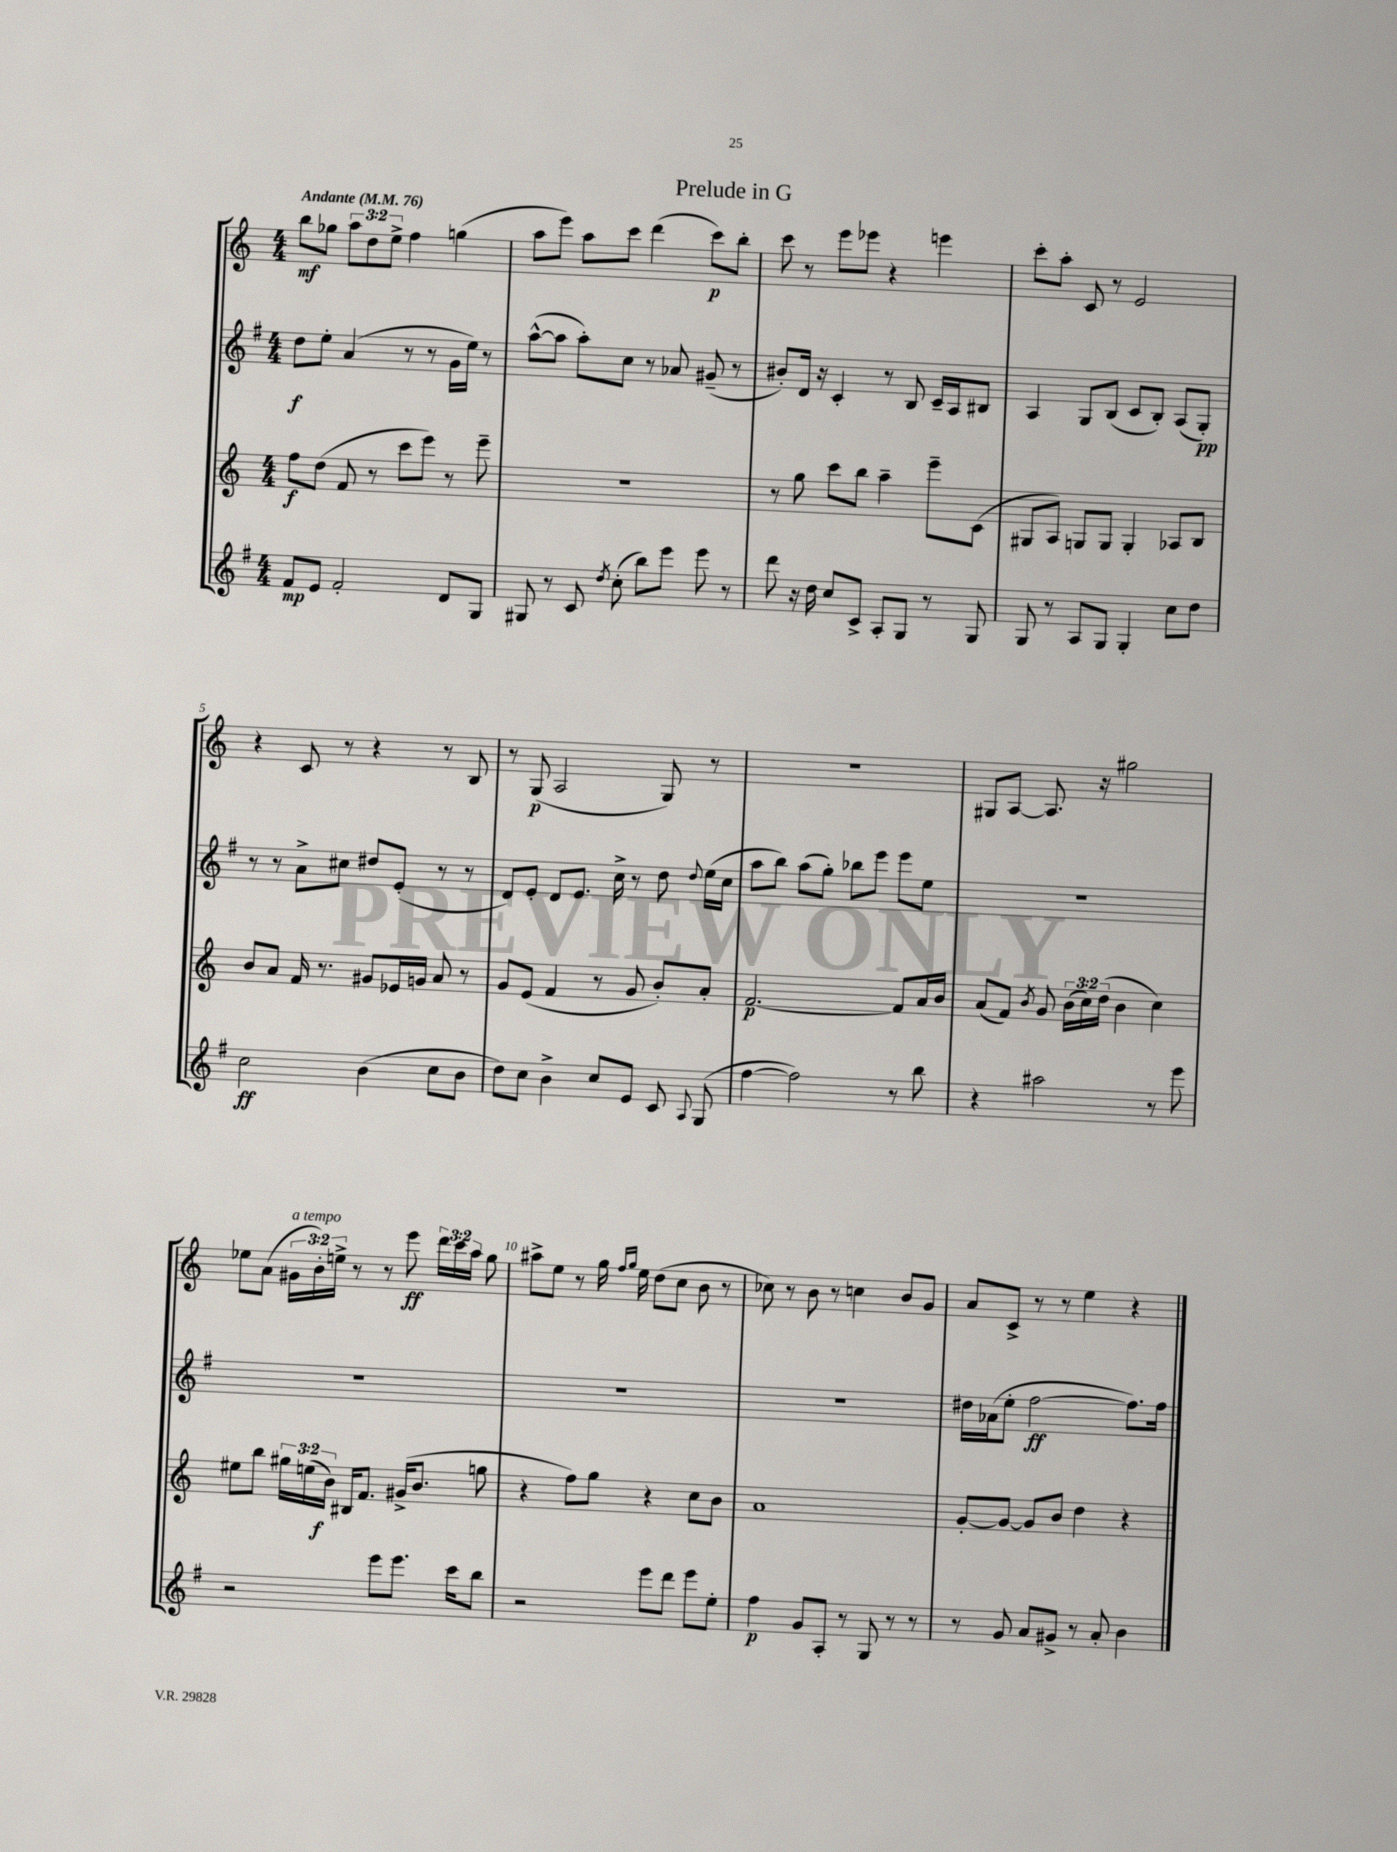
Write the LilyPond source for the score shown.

\header { title = "Prelude in G" }
<<
\new StaffGroup <<
\new Staff = "s0" {
    \clef treble \key c \major \numericTimeSignature \time 4/4 \override Staff.TupletNumber.text = #tuplet-number::calc-fraction-text \tempo "Andante" 4 = 76
    \autoBeamOff b''8[\mf ges''8] \tuplet 3/2 { a''8[ d''8 e''8]-> } f''4 g''4( |
    a''8[ e'''8]) a''8[ c'''8] d'''4( c'''8[\p) b''8]-. |
    c'''8 r8 e'''8[ ees'''8] r4 e'''4 |
    c'''8[-. a''8]-. c'8 r8 e'2 |
    r4 c'8 r8 r4 r8 b8 |
    r8 g8\p( a2 g8) r8 |
    r1 |
    gis8[ a8]~ a8. r16 gis''2 |
    ees''8[ a'8]( \tuplet 3/2 { gis'16[^\markup { \italic "a tempo" } b'16-.) e''16]-> } r8 r8 e'''8\ff \tuplet 3/2 { d'''16[ c'''16 a''16] } g''8 |
    ais''8[-> e''8] r8 g''16 \grace { f''16[ g''16] } e''16 d''8[( c''8] b'8 r8 |
    ces''8) r8 b'8 r8 c''4 b'8[ g'8] |
    a'8[ c'8]-> r8 r8 e''4 r4 \bar "|." |
}
\new Staff = "s1" {
    \clef treble \key g \major \numericTimeSignature \time 4/4
    \autoBeamOff d''8[\f e''8]-. a'4( r8 r8 g'16[ e''16]) r8 |
    a''8[~-^( a''8] a''8[-.) c''8] r8 aes'8 gis'8--( r8 |
    bis'8[-.) d'16] r16 c'4-. r8 b8 c'16[-- a16 bis8] |
    a4 g8[ b8]( c'8[ b8]-.) a8[( g8]-.\pp) |
    r8 r8 a'8[-> cis''8] dis''8[ e'8]-.( r8 r8 |
    d'8[) e'8]-. d'8[ e'8.] c''16-> r8 d''8 \appoggiatura { d''8 } e''16[( c''16] |
    a''8[ b''8]) a''8[( g''8]-.) bes''8[ e'''8] e'''8[ e''8] |
    R1 |
    R1 |
    R1 |
    R1 |
    dis''16[ aes'16( e''8]-. fis''2~\ff fis''8.[) fis''16] \bar "|." |
}
\new Staff = "s2" {
    \clef treble \key c \major \numericTimeSignature \time 4/4 \override Staff.TupletNumber.text = #tuplet-number::calc-fraction-text
    \autoBeamOff f''8[\f d''8]( f'8 r8 c'''8[ e'''8]) r8 e'''8-- |
    r1 |
    r8 g''8 c'''8[ b''8] a''4-- e'''8[-- c'8]( |
    gis8[ a8]) g8[ g8] g4-. aes8[ b8] |
    b'8[ a'8] f'16 r8. gis'8[ ees'16 g'16] a'8 r8 |
    g'8[ e'8]( f'4 r8 g'8 b'8[-.) a'8]-. |
    f'2.~\p f'8[ a'16 b'16] |
    a'8[( f'8]) \acciaccatura { b'8 } g'8 \tuplet 3/2 { b'16[( c''16) d''16]( } b'4 c''4) |
    eis''8[ b''8] \tuplet 3/2 { gis''16[ e''16( b'16]\f) } bis16[ f'8.] gis'16[->( b'8.] g''8 |
    r4 f''8[) g''8] r4 c''8[ b'8] |
    a'1 |
    g'8[~-. g'8]~ g'8[ b'8] d''4 r4 \bar "|." |
}
\new Staff = "s3" {
    \clef treble \key g \major \numericTimeSignature \time 4/4
    \autoBeamOff fis'8[\mp e'8] fis'2-. d'8[ g8] |
    gis8 r8 c'8 \acciaccatura { d''8 } c''8-.( b''8[) e'''8] e'''8 r8 |
    d'''8 r16 d''16 c''8[ c'8]-> a8[-. g8] r8 g8 |
    g8 r8 a8[ g8] g4-. c''8[ d''8] |
    c''2\ff b'4( c''8[ b'8] |
    d''8[) c''8] b'4-> c''8[ e'8] c'8 \appoggiatura { a8 } g8( |
    fis''4~ fis''2) r8 b''8 |
    r4 ais''2 r8 e'''8 |
    r2 e'''8[ e'''8.] c'''16[ b''8] |
    r2 e'''8[ d'''8] e'''8[ e''8]-. |
    fis''4\p g'8[ a8]-. r8 g8 r8 r8 |
    r8 g'8 a'8[ gis'8]-> r8 a'8-. b'4 \bar "|." |
}
>>
>>
\layout { \context { \Score \override BarNumber.break-visibility = ##(#f #t #t) barNumberVisibility = #(every-nth-bar-number-visible 5) } }
